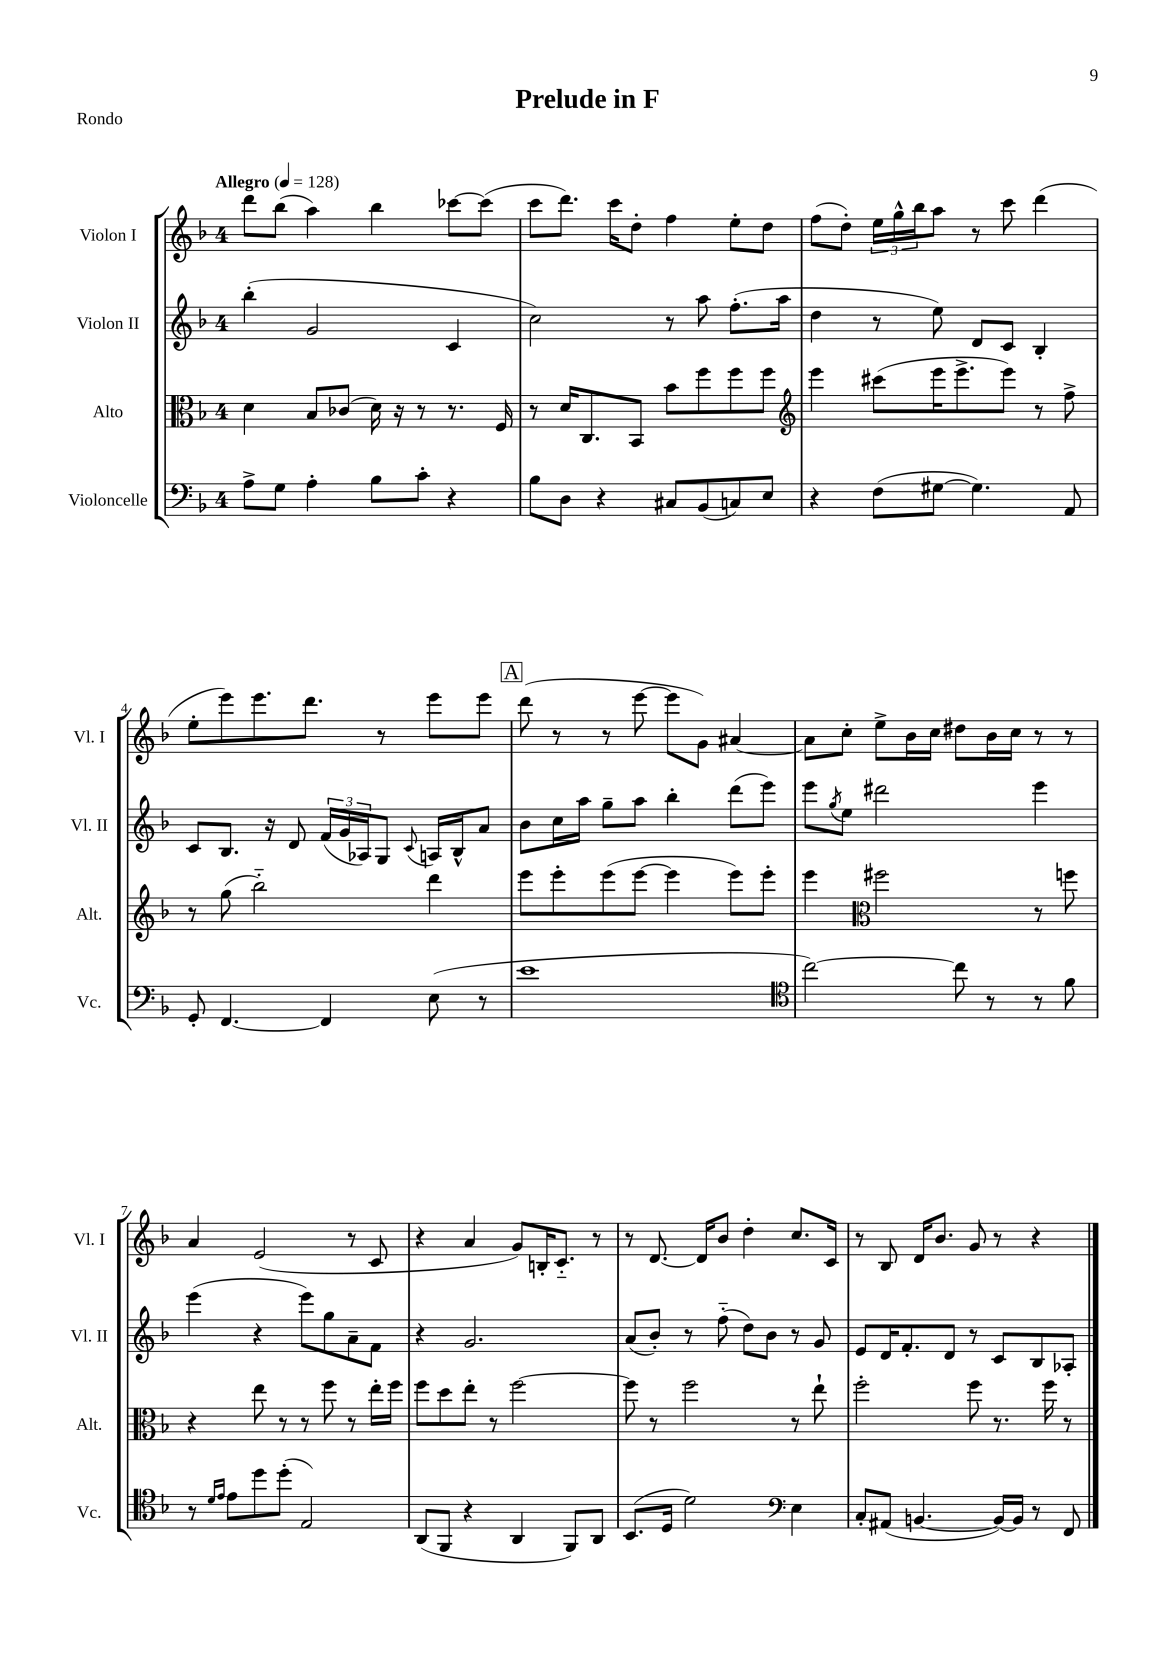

**kern	**kern	**kern	**kern
*staff4	*staff3	*staff2	*staff1
*clefF4	*clefC3	*clefG2	*clefG2
*k[b-]	*k[b-]	*k[b-]	*k[b-]
*M4/4	*M4/4	*M4/4	*M4/4
*MM128	*MM128	*MM128	*MM128
8A^	4d	(4bb-'	8ddd
8G	.	.	(8bb-
4A'	8B-	2g	4aa)
.	(8c-	.	.
8B-	16d)	.	4bb-
.	16r	.	.
8c'	8r	.	.
4r	8.r	4c	[8ccc-
.	.	.	(8ccc-]
.	16F	.	.
=	=	=	=
8B-	8r	2cc)	8ccc
8D	16d	.	8.ddd)
.	8.C	.	.
4r	.	.	.
.	.	.	16ccc
.	8BB-	.	8dd'
8C#	8b-	8r	4ff
(8BB-	8ff	8aa	.
8C)	8ff	(8.ff'	8ee'
8E	8ff	.	8dd
.	.	16aa	.
=	=	=	=
*	*clefG2	*	*
4r	4eee	4dd	(8ff
.	.	.	8dd')
(8F	(8ccc#	8r	24ee
.	.	.	24gg^^
.	.	.	24bb-
[8G#	16eee	8ee)	8aa
.	8.eee^	.	.
4.G#])	.	8d	8r
.	8eee)	8c	8ccc
.	8r	4B-'	(4ddd
8AA	8ff^	.	.
=	=	=	=
8GG'	8r	8c	8ee'
[4.FF	(8gg	8.B-	8eee)
.	2bb-'~)	.	8.eee
.	.	16r	.
.	.	8d	.
.	.	.	8.ddd
4FF]	.	(24f	.
.	.	24g	.
.	.	24A-)	.
.	.	8G	8r
.	.	8qqc	.
(8E	4ddd	16A	8eee
.	.	16B-^^	.
8r	.	8a	8eee
=	=	=	=
1e	8eee	8b-	(8ddd
.	8eee'	16cc	8r
.	.	16aa	.
.	(8eee	8gg~	8r
.	[8eee	8aa	[8eee
.	4eee]	4bb-'	8eee]
.	.	.	8g)
.	8eee)	(8ddd	[4a#
.	8eee'	8eee)	.
=	=	=	=
*clefC4	*	*	*
[2cc)	4eee	8eee	8a#]
.	.	8qgg	.
.	.	8ee	8cc'
*	*clefC3	*	*
.	2ff#	2ddd#	8ee^
.	.	.	16b-
.	.	.	16cc
8cc]	.	.	8dd#
8r	.	.	16b-
.	.	.	16cc
8r	8r	4eee	8r
8f	8ff	.	8r
=	=	=	=
8r	4r	(4eee	4a
16qqd	.	.	.
16qqe	.	.	.
8e	.	.	.
8dd	8ee	4r	(2e
(8dd'	8r	.	.
2E)	8r	8eee)	.
.	8ff	8gg	.
.	8r	8a~	8r
.	16ee'	8f	8c
.	16ff	.	.
=	=	=	=
(8AA	8ff	4r	4r
8FF	8dd	.	.
4r	8ee'	2.g	4a
.	8r	.	.
4AA	[2ff	.	8g)
.	.	.	16B'
.	.	.	8.c'~
8FF)	.	.	.
8AA	.	.	8r
=	=	=	=
(8.BB-	8ff]	(8a	8r
.	8r	8b-')	[8.d
16D	.	.	.
2d)	2ff	8r	.
.	.	.	16d]
.	.	(8ff'~	8b-
.	.	8dd)	4dd'
.	.	8b-	.
*clefF4	*	*	*
4E	8r	8r	8.cc
.	8ee`	8g	.
.	.	.	16c
=	=	=	=
8C'	2ff'	8e	8r
(8AA#	.	16d	8B-
.	.	8.f'	.
[4.BB	.	.	16d
.	.	.	8.b-
.	.	8d	.
.	8ff	8r	8g
16BB_)	8.r	8c	8r
16BB]	.	.	.
8r	.	8B-	4r
.	16ff	.	.
8FF	8r	8A-'	.
==	==	==	==
*-	*-	*-	*-
